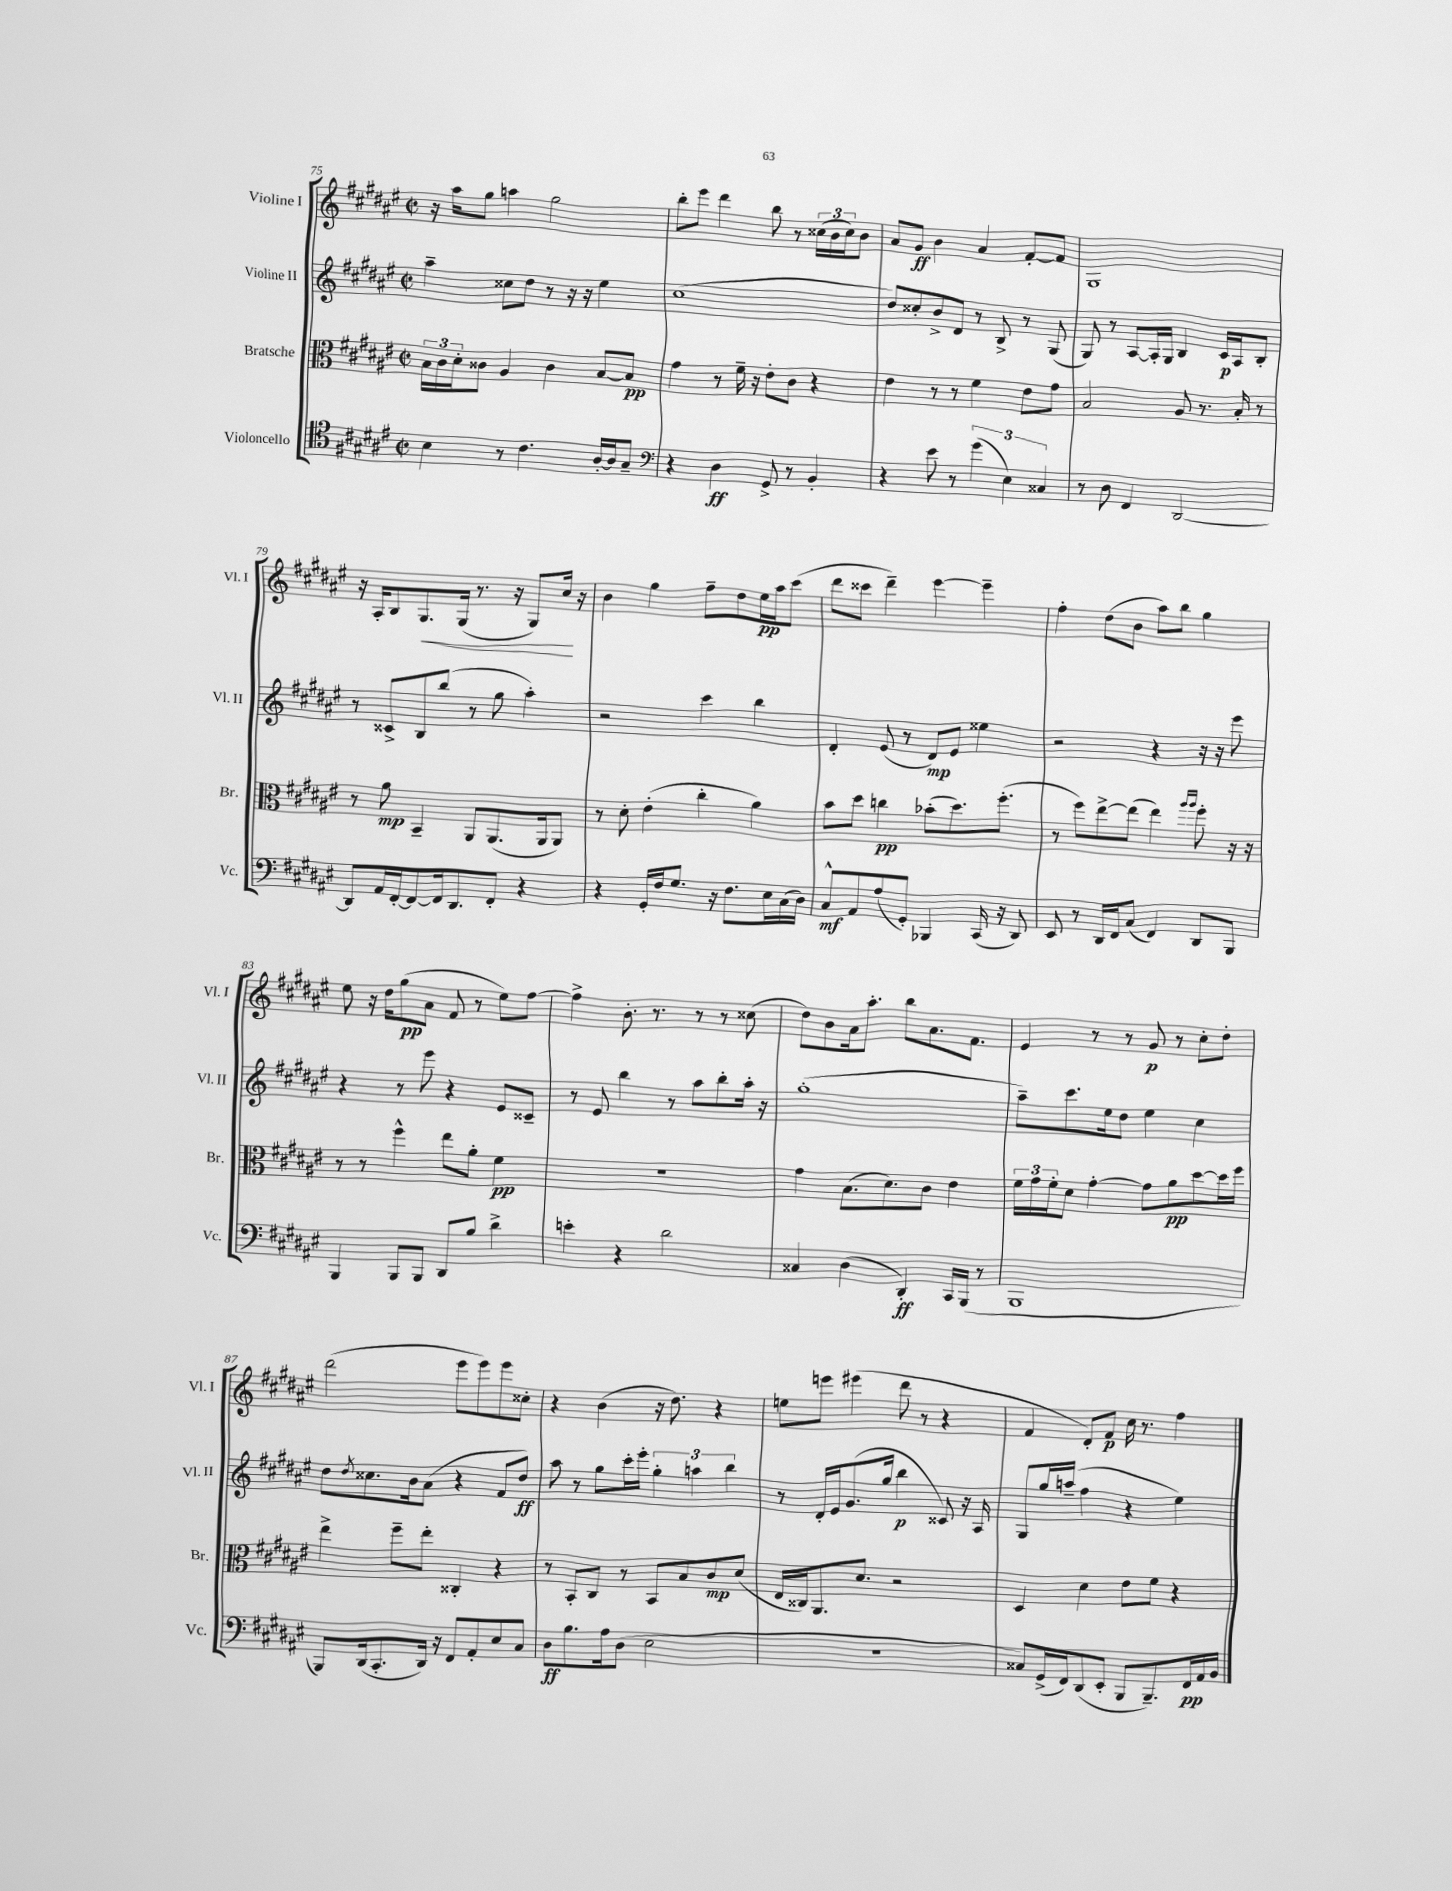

**kern	**dynam	**kern	**dynam	**kern	**dynam	**kern	**dynam
*part4	*part4	*part3	*part3	*part2	*part2	*part1	*part1
*staff4	*staff4	*staff3	*staff3	*staff2	*staff2	*staff1	*staff1
*I"Violoncello	*	*I"Bratsche	*	*I"Violine II	*	*I"Violine I	*
*I'Vc.	*	*I'Br.	*	*I'Vl. II	*	*I'Vl. I	*
*clefC4	*	*clefC3	*	*clefG2	*	*clefG2	*
*k[f#c#g#d#a#e#]	*	*k[f#c#g#d#a#e#]	*	*k[f#c#g#d#a#e#]	*	*k[f#c#g#d#a#e#]	*
*M2/2	*	*M2/2	*	*M2/2	*	*M2/2	*
*met(c|)	*	*met(c|)	*	*met(c|)	*	*met(c|)	*
=75	=75	=75	=75	=75	=75	=75	=75
4B\	.	24B\LL	.	4aa#~\	.	16r	.
.	.	24c#\	.	.	.	.	.
.	.	.	.	.	.	16aa#\KL	.
.	.	24d#'\J	.	.	.	.	.
.	.	8c##X\J	.	.	.	8gg#\J	.
8r	.	4A#/	.	8cc##X\L	.	4aan\	.
4.c#\	.	.	.	8dd#\J	.	.	.
.	.	4c##\	.	8r	.	2gg#\	.
.	.	.	.	16r	.	.	.
.	.	.	.	16r	.	.	.
[16A#'/LL	.	[8B/L	.	4ee#\	.	.	.
16A#/J]	.	.	.	.	.	.	.
8G#~/J	.	8B/J]	pp	.	.	.	.
=76	=76	=76	=76	=76	=76	=76	=76
*clefF4	*	*	*	*	*	*	*
4r	.	4g#\	.	(1cc#	.	8bb'\L	.
.	.	.	.	.	.	8eee#\J	.
4D#\	ff	8r	.	.	.	4ddd#\	.
.	.	16f#~\	.	.	.	.	.
.	.	16r	.	.	.	.	.
8GG#^/	.	8e#'\L	.	.	.	8bb\	.
8r	.	8c#\J	.	.	.	8r	.
4BB'/	.	4r	.	.	.	(24cc##X\LL	.
.	.	.	.	.	.	24b\	.
.	.	.	.	.	.	24cc##\J)	.
.	.	.	.	.	.	8b\J	.
=77	=77	=77	=77	=77	=77	=77	=77
4r	.	4e#\	.	8dd#/L)	.	8a#/L	.
.	.	.	.	8cc##X'/	.	8g#/J	ff
8e#\	.	8r	.	8b^/	.	4b\	.
8r	.	8r	.	8d#/J	.	.	.
(6g#\	.	4f#\	.	8r	.	4a#/	.
.	.	.	.	8B^/	.	.	.
6E#\)	.	.	.	.	.	.	.
.	.	8e#\L	.	8r	.	[8f#'/L	.
6C##X/	.	.	.	.	.	.	.
.	.	8g#\J	.	(8G#/	.	8f#/J]	.
=78	=78	=78	=78	=78	=78	=78	=78
8r	.	2B/	.	8G#/)	.	1G#	.
8D#\	.	.	.	8r	.	.	.
4FF#/	.	.	.	[8A#/L	.	.	.
.	.	.	.	16A#'/L]	.	.	.
.	.	.	.	16G#/JJ	.	.	.
[2DD#/	.	8A#/	.	4B/	.	.	.
.	.	8.r	.	.	.	.	.
.	.	.	.	16c#/LL	p	.	.
.	.	16B'/	.	16A#/J	.	.	.
.	.	8r	.	8B'/J	.	.	.
!!LO:LB:g=z
=79	=79	=79	=79	=79	=79	=79	=79
8DD#/L]	.	8r	.	8r	.	16r	.
.	.	.	.	.	.	16A#'/KL	.
16AA#/L	.	8a#\	mp	8c##X^/L	.	8B/	.
[16FF#'/J	.	.	.	.	.	.	.
!	!	!	!	!	!	!	!LO:HP:b
8FF#/_	.	4BB~/	.	8B/	.	8.G#/	<
16FF#/k]	.	.	.	(8bb/J	.	.	.
8.DD#/	.	.	.	.	.	(16G#/Jk	.
.	.	8AA#/L	.	8r	.	8.r	.
8FF#'/J	.	(8.AA#/	.	8gg#\	.	.	.
.	.	.	.	.	.	16r	.
4r	.	.	.	4aa#'\)	.	8G#/L)	.
.	.	16AA#/k	.	.	.	.	.
.	.	8AA#/J)	.	.	.	16cc#/Jk	.
.	.	.	.	.	.	16r	[
=80	=80	=80	=80	=80	=80	=80	=80
4r	.	8r	.	2r	.	4b\	.
.	.	8d#'\	.	.	.	.	.
16GG#'/LL	.	(4e#'\	.	.	.	4gg#\	.
16F#/J	.	.	.	.	.	.	.
8.G#/J	.	.	.	.	.	.	.
.	.	4cc#'\	.	4ccc#\	.	8ff#~\L	.
16r	.	.	.	.	.	.	.
8.F#\L	.	.	.	.	.	8dd#\	.
.	.	4a#\)	.	4bb\	.	16ee#\L	pp
16E#\L	.	.	.	.	.	16aa#\J	.
(16C#\	.	.	.	.	.	(8ccc#\J	.
16D#\JJ)	.	.	.	.	.	.	.
=81	=81	=81	=81	=81	=81	=81	=81
8C#^^/L	mf	8b\L	.	4d#'/	.	8ddd#\L	.
8AA#/	.	8dd#\J	.	.	.	8ccc##X\J	.
(8A#/	.	4ccn\	pp	(8e#/	.	4ddd#~\)	.
8GG#'/J)	.	.	.	8r	.	.	.
4BBB-X/	.	(8b-X'\L	.	8d#/L)	mp	[4eee#\	.
.	.	8.dd#\)	.	8e#/J	.	.	.
(16CC#/	.	.	.	4ee##X\	.	4eee#~\]	.
16r	.	(8.ff#'\J	.	.	.	.	.
8DD#/)	.	.	.	.	.	.	.
=82	=82	=82	=82	=82	=82	=82	=82
8EE#/	.	8r	.	2r	.	4ff#'\	.
8r	.	8ff#\L)	.	.	.	.	.
16DD#/LL	.	[8ee#^\	.	.	.	(8dd#\L	.
16FF#/J	.	.	.	.	.	.	.
(8C#/J	.	(8ee#\J]	.	.	.	8b\J	.
4FF#/)	.	4ee#\)	.	4r	.	8aa#\L)	.
.	.	.	.	.	.	8bb\J	.
.	.	16qqaa#/LL	.	.	.	.	.
.	.	16qqaa#/JJ	.	.	.	.	.
8DD#/L	.	8ff#'\	.	16r	.	4gg#\	.
.	.	.	.	16r	.	.	.
8BBB/J	.	16r	.	8eee#\	.	.	.
.	.	16r	.	.	.	.	.
!!LO:LB:g=z
=83	=83	=83	=83	=83	=83	=83	=83
4BBB/	.	8r	.	4r	.	8ee#\	.
.	.	8r	.	.	.	16r	.
.	.	.	.	.	.	16dd#\KL	.
8BBB/L	.	4ff#^^\	.	8r	.	(8gg#\	pp
8BBB/J	.	.	.	8eee#\	.	8a#\J	.
8DD#/L	.	8ee#\L	.	4r	.	8f#/	.
8B/J	.	8a#'\J	.	.	.	8r	.
4d#^\	.	4f#\	pp	8e#/L	.	8ee#\L)	.
.	.	.	.	8c##X~/J	.	[8ff#\J	.
=84	=84	=84	=84	=84	=84	=84	=84
4en'\	.	1r	.	8r	.	4ff#^\]	.
.	.	.	.	8e#/	.	.	.
4r	.	.	.	4bb\	.	8.b'\	.
.	.	.	.	.	.	8.r	.
2d#\	.	.	.	8r	.	.	.
.	.	.	.	8aa#\L	.	8r	.
.	.	.	.	8bb'\	.	8r	.
.	.	.	.	16aa#'\Jk	.	(8cc##X\	.
.	.	.	.	16r	.	.	.
=85	=85	=85	=85	=85	=85	=85	=85
4C##X/	.	4g#\	.	(1gg#'	.	8dd#\L)	.
.	.	.	.	.	.	8b\	.
(4D#\	.	(8.B\L	.	.	.	16a#\k	.
.	.	.	.	.	.	8.aa#'\J	.
.	.	8.d#\)	.	.	.	.	.
4DD#'/)	ff	.	.	.	.	8bb\L	.
.	.	8c#\J	.	.	.	8.a#\	.
16CC#/LL	.	4e#\	.	.	.	.	.
(16BBB/JJ	.	.	.	.	.	8.f#\J	.
8r	.	.	.	.	.	.	.
=86	=86	=86	=86	=86	=86	=86	=86
1BBB	.	24f#\LL	.	8aa#~\L)	.	4e#/	.
.	.	24g#\	.	.	.	.	.
.	.	24f#'\J	.	.	.	.	.
.	.	8d#\J	.	8.ccc#\	.	.	.
.	.	[4g#'\	.	.	.	8r	.
.	.	.	.	16ee#\k	.	.	.
.	.	.	.	8dd#\J	.	8r	.
.	.	8g#\L]	.	4ee#\	.	8g#/	p
.	.	8a#\	pp	.	.	8r	.
.	.	[8dd#\	.	4cc#\	.	8cc#'\L	.
.	.	16dd#\L]	.	.	.	8dd#'\J	.
.	.	16ff#\JJ	.	.	.	.	.
!!LO:LB:g=z
=87	=87	=87	=87	=87	=87	=87	=87
8BBB/L)	.	4ee#^\	.	8dd#\L	.	(2ddd#\	.
.	.	.	.	8qdd#/	.	.	.
(16DD#/k	.	.	.	8.cc##X\	.	.	.
8.CC#'/	.	.	.	.	.	.	.
.	.	8ff#~\L	.	.	.	.	.
.	.	.	.	16b\k	.	.	.
16DD#/Jk)	.	8ee#'\J	.	(8a#\J	.	.	.
16r	.	.	.	.	.	.	.
8FF#/L	.	4C##X'/	.	4r	.	8eee#\L	.
8AA#'/	.	.	.	.	.	8eee#\)	.
8E#/	.	4r	.	8f#/L	.	8eee#\	.
8C#/J	.	.	.	8dd#/J)	ff	8cc##X'\J	.
=88	=88	=88	=88	=88	=88	=88	=88
8D#\L	ff	8r	.	8aa#\	.	4r	.
8.B\	.	8BB'/L	.	8r	.	.	.
.	.	8C#/J	.	8gg#\L	.	(4b\	.
16A#\k	.	.	.	.	.	.	.
(8D#\J	.	8r	.	16ccc#'\L	.	.	.
.	.	.	.	16eee#'\JJ	.	.	.
2E#\	.	8BB/L	.	6gg#'\	.	16r	.
.	.	.	.	.	.	8.dd#\)	.
.	.	8B/	.	.	.	.	.
.	.	.	.	6aan\	.	.	.
.	.	8c#/	mp	.	.	4r	.
.	.	.	.	6bb\	.	.	.
.	.	(8d#/J	.	.	.	.	.
=89	=89	=89	=89	=89	=89	=89	=89
1r	.	16E#/LL	.	8r	.	8een\L	.
.	.	16C##X/J)	.	.	.	.	.
.	.	8.AA#/	.	16d#'/LL	.	8eeen\J	.
.	.	.	.	16e#/J	.	.	.
.	.	.	.	(8.g#/	.	(4eee#X\	.
.	.	8.d#/J	.	.	.	.	.
.	.	.	.	16gg#/Jk	.	.	.
.	.	2r	.	4bb\	p	8ddd#\	.
.	.	.	.	.	.	8r	.
.	.	.	.	8c##X/)	.	4r	.
.	.	.	.	16r	.	.	.
.	.	.	.	16A#/	.	.	.
=90	=90	=90	=90	=90	=90	=90	=90
8C##X/L)	.	4D#/	.	8G#/L	.	4f#/	.
(16GG#^/L	.	.	.	16gg#/L	.	.	.
16FF#/J)	.	.	.	(16aan~/JJ	.	.	.
(8DD#/	.	4d#\	.	4ff#\	.	8d#'/L)	.
8EE#'/J	.	.	.	.	.	8f#/J	p
8BBB/L	.	8e#\L	.	4r	.	16cc#\	.
.	.	.	.	.	.	8.r	.
8.BBB~/)	.	8f#\J	.	.	.	.	.
.	.	4r	.	4ee#\)	.	4ff#\	.
16FF#/L	pp	.	.	.	.	.	.
16AA#/	.	.	.	.	.	.	.
16BB/JJ	.	.	.	.	.	.	.
==	==	==	==	==	==	==	==
*-	*-	*-	*-	*-	*-	*-	*-
